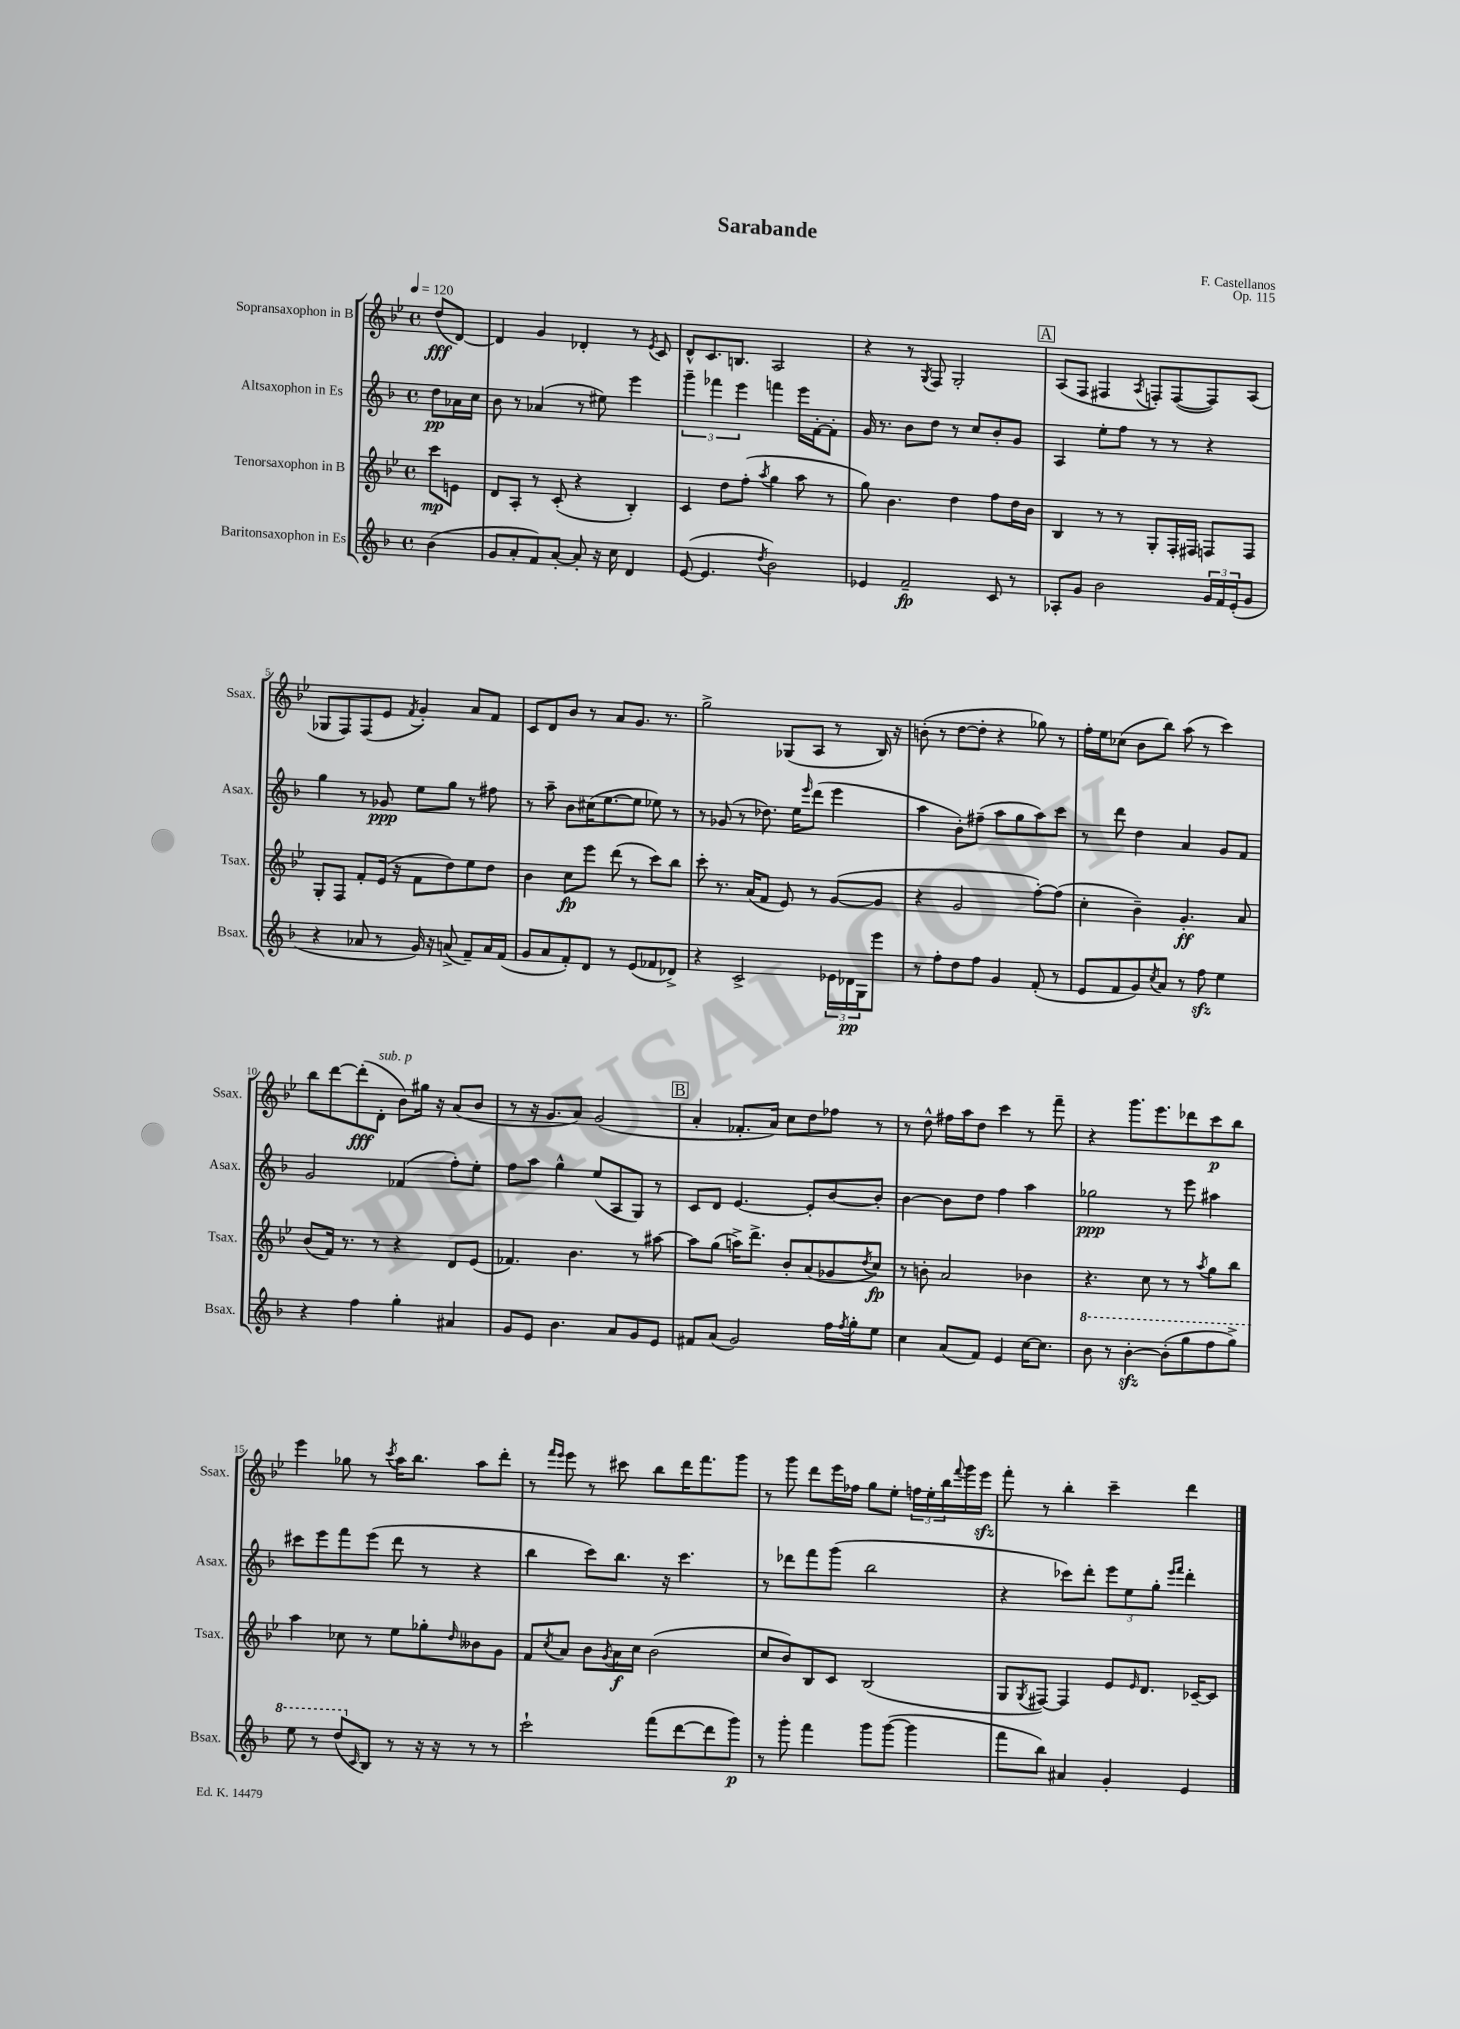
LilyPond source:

\header { title = "Sarabande" composer = "F. Castellanos" opus = "Op. 115" }
<<
\new StaffGroup <<
\new Staff = "s0" \with { instrumentName = "Sopransaxophon in B" shortInstrumentName = "Ssax." } {
    \clef treble \key bes \major \defaultTimeSignature \time 4/4 \partial 4 \tempo 4 = 120
    d''8\fff( d'8~) |
    d'4 g'4 des'4-. r8 \acciaccatura { ees'8 } c'8 |
    d'8-^ c'8. b8. a2 |
    r4 r8 \acciaccatura { g8 } f8 g2-. |
    \mark \markup { \box "A" } a8( f8 fis4 \acciaccatura { a8 } f8-.) f8~( f8) a8( |
    ges8 f8) f8( ees'8 \acciaccatura { f'8 } g'4-.) a'8 f'8 |
    c'8 d'8 bes'8 r8 a'8 g'8. r8. |
    g''2-> ges8( a8 r8 bes16) r16 |
    b'8-.( r8 d''8~ d''8-. r4 ges''8) r8 |
    f''16-. ees''16 ces''8( bes'8 bes''8) a''8( r8 c'''4) |
    bes''8 d'''8~ d'''8-.\fff( d'8-.^\markup { \italic "sub. p" } bes'8) gis''16 r16 a'8( bes'8 |
    r8 r16 g'8. a'8) g'2( |
    \mark \markup { \box "B" } a'4-. fes'8.-. a'16) c''8 d''8 fes''8 r8 |
    r8 d''8-^ fis''16 a''16 d''8 c'''4 r8 f'''8-- |
    r4 g'''8. ees'''8. des'''8 c'''8\p bes''8 |
    ees'''4 ges''8 r8 \acciaccatura { c'''8 } a''16 bes''8. a''8 d'''8-. |
    r8 \grace { f'''16 ees'''16 } ees'''8 r8 cis'''8 bes''8 d'''16 f'''8. g'''8 |
    r8 g'''8 d'''8 ees'''16 fes''16 g''8 ees''8-. \tuplet 3/2 { f''16 ees''16-. bes''16 } \appoggiatura { f'''8 } g'''16 ees'''16\sfz |
    f'''8-. r8 bes''4-. c'''4-- d'''4 \bar "|." |
}
\new Staff = "s1" \with { instrumentName = "Altsaxophon in Es" shortInstrumentName = "Asax." } {
    \clef treble \key f \major \defaultTimeSignature \time 4/4 \partial 4
    d''8\pp aes'16 c''16 |
    bes'8 r8 aes'4( r8 eis''8) e'''4 |
    \tuplet 3/2 { g'''4-- fes'''4 e'''4 } f'''4 e'''16 f'16~-. f'8-. |
    g'16 r8. bes'8 d''8 r8 c''8 bes'8-. g'8 |
    \mark \markup { \box "A" } a4 e''8-. f''8 r8 r8 r4 |
    g''4 r8 ges'8\ppp e''8 g''8 r8 fis''8 |
    r8 a''8-- bes'8 cis''16( e''8.~ e''8 ees''8) r8 |
    r8 ges'8( r8 des''8.) e''16 \grace { e'''16 } d'''8( e'''4 |
    a''4 bes'8-.) fis''8--( a''8 g''8 a''8) c'''8 |
    r8 d'''8 d''4 a'4 g'8 f'8 |
    g'2 fes'4( f''8-.) e''8-. |
    f''8 a''8 g''4-^ e''8( a8 g8) r8 |
    \mark \markup { \box "B" } c'8 d'8 e'4.~ e'8-. bes'8~ bes'8-. |
    bes'4~ bes'8 d''8 f''4 a''4 |
    ges''2\ppp r8 e'''8 ais''4 |
    cis'''8 e'''8 f'''8 e'''8( d'''8 r8 r4 |
    bes''4 c'''8) bes''8. r16 c'''4. |
    r8 des'''8 f'''8 g'''8( bes''2 |
    r4 ces'''8) d'''8-. \tuplet 3/2 { e'''8 e''8 g''8-. } \grace { e'''16 f'''16 } d'''4-. \bar "|." |
}
\new Staff = "s2" \with { instrumentName = "Tenorsaxophon in B" shortInstrumentName = "Tsax." } {
    \clef treble \key bes \major \defaultTimeSignature \time 4/4 \partial 4
    c'''8\mp e'8 |
    d'8 a8-. r8 c'8-.( r4 bes4-.) |
    c'4 d''8 f''8-.( \acciaccatura { a''8 } g''4 a''8 r8 |
    g''8) bes'4. d''4 f''8 d''16 bes'16 |
    \mark \markup { \box "A" } bes4 r8 r8 g8-. f16-. fis16 f8 f8 |
    g8-. f8 f'8-. ees'16( r16 f'8 d''8) ees''8 d''8 |
    bes'4 c''8\fp ees'''8 d'''8( r8 c'''8) bes''8 |
    c'''8-. r8. a'16( f'8 ees'8) r8 g'8~( g'8 |
    r4 g'2 f''8~-.) f''8( |
    c''4-. bes'4--) g'4.-.\ff a'8 |
    bes'8( f'16) r8. r8 r4 d'8 ees'8( |
    fes'4.) bes'4. r8 ais''8~ |
    \mark \markup { \box "B" } ais''8 g''8( a''16->) d'''8.-> bes'8-. a'8( ges'8 \acciaccatura { d''8 } c''8\fp) |
    r8 b'8-. a'2 bes'4 |
    r4. c''8 r8 r8 \acciaccatura { a''8 } g''8 bes''8 |
    a''4 ces''8 r8 ees''8 ges''8-. \grace { d''16 } beses'8 g'8 |
    f'8 \acciaccatura { c''8 } a'8 bes'8 \acciaccatura { g'8 } a'16\f c''16 bes'2( |
    c''8 bes'8) bes8 c'8 bes2( |
    g8 \acciaccatura { g8 } fis8~) fis4 ees'8 \grace { ees'16 } d'8. ces'16~-- ces'8 \bar "|." |
}
\new Staff = "s3" \with { instrumentName = "Baritonsaxophon in Es" shortInstrumentName = "Bsax." } {
    \clef treble \key f \major \defaultTimeSignature \time 4/4 \partial 4
    bes'4( |
    g'8 a'8-. f'8) a'8~-. a'8-. r16 c''16 d'4 |
    e'8~( e'4. \acciaccatura { d''8 } bes'2) |
    ees'4 f'2--\fp c'8 r8 |
    \mark \markup { \box "A" } aes8-. g'8 bes'2 \tuplet 3/2 { g'16 f'16 e'16-.( } g'8 |
    r4 aes'8 r8 g'16) r16 a'8->( f'8--) a'16 f'16( |
    g'8 a'8 f'8-.) d'8 r8 e'8( fes'8 des'8->) |
    r4 c'2-> \tuplet 3/2 { ees'16 des'16\pp g16 } e'''8 |
    r8 f''8-. d''8 f''8 g'4 f'8-.( r8 |
    e'8 f'8 g'8) \acciaccatura { c''8 } a'8 r8 f''8\sfz e''4 |
    r4 f''4 g''4-. ais'4 |
    g'8 e'8 bes'4. a'8 g'8 e'8 |
    \mark \markup { \box "B" } fis'8 a'8( g'2) f''16 \acciaccatura { f''8 } g''16-. e''8 |
    c''4 a'8( f'8) e'4 c''16~ c''8. |
    \ottava #1 bes''8 r8 bes''4~-.\sfz bes''8-.( g'''8 f'''8 g'''8->) |
    e'''8 r8 d'''8( \ottava #0 \grace { c'16 } bes8) r8 r16 r16 r8 r8 |
    c'''2-! f'''8( d'''8~ d'''8 g'''8\p) |
    r8 g'''8-. f'''4 g'''8 g'''8~( g'''4 |
    f'''8 bes''8) ais'4 g'4-. e'4 \bar "|." |
}
>>
>>
